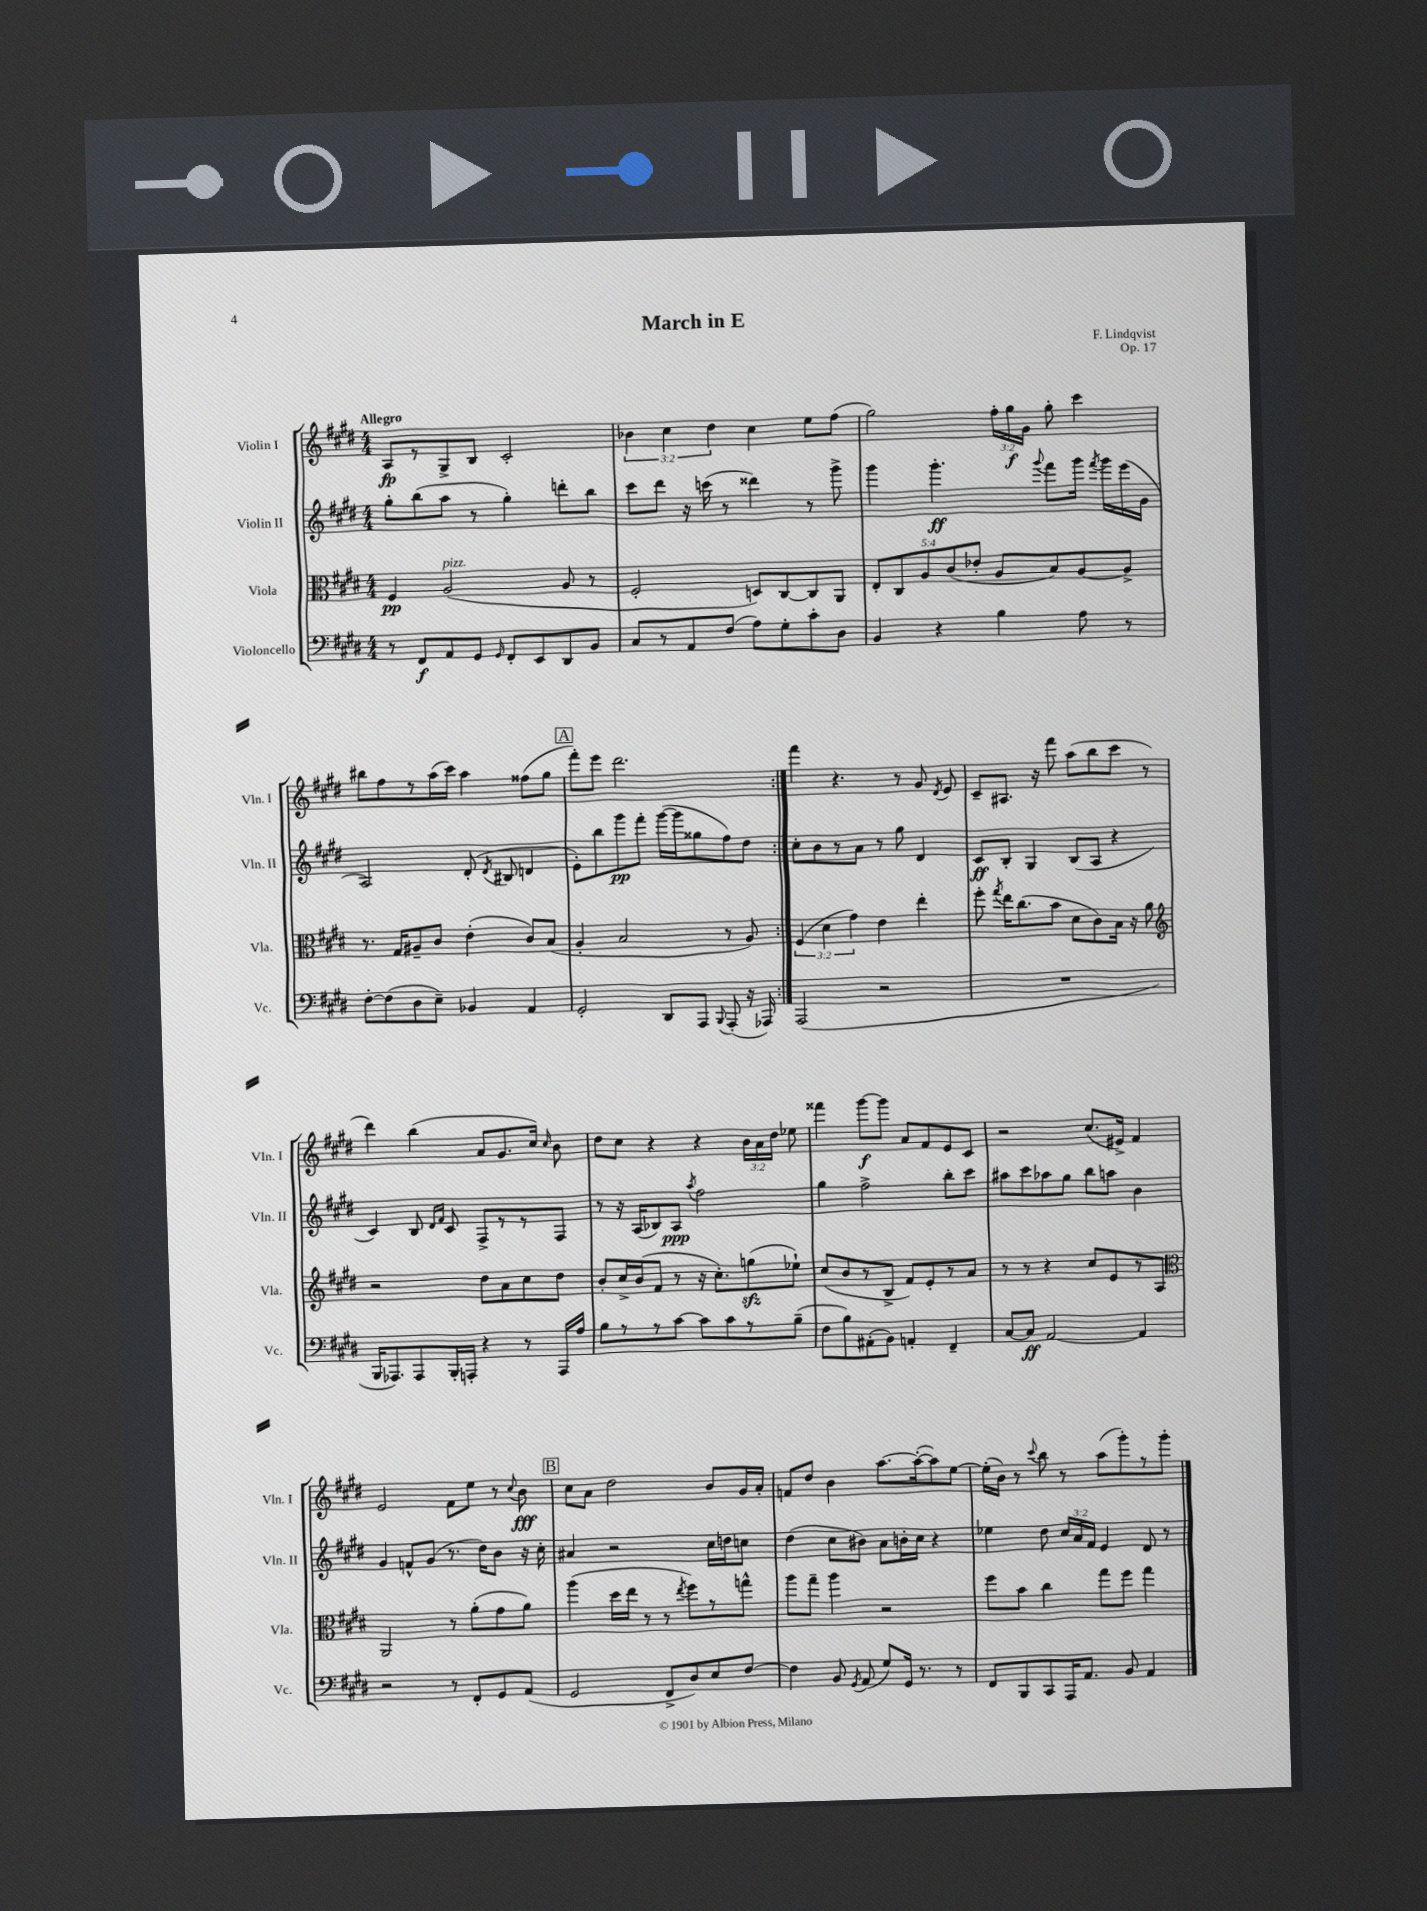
\header { title = "March in E" composer = "F. Lindqvist" opus = "Op. 17" }
<<
\new StaffGroup <<
\new Staff = "s0" \with { instrumentName = "Violin I" shortInstrumentName = "Vln. I" } {
    \clef treble \key e \major \numericTimeSignature \time 4/4 \override Staff.TupletNumber.text = #tuplet-number::calc-fraction-text \tempo "Allegro"
    \autoBeamOff \repeat volta 2 { a8[\fp r8 gis8-> b8] cis'2-. |
    \tuplet 3/2 { bes'4 cis''4 dis''4 } cis''4 e''8[ fis''8]( |
    gis''2) \tuplet 3/2 { fis''16[-. gis''16\f gis'16] } gis''8-. cis'''4 |
    bis''8[ fis''8 r8 a''16( cis'''16]) a''4 fisis''8[( gis''8] |
    \mark \markup { \box "A" } fis'''8[-.) e'''8] dis'''2. | }
    fis'''4 r4. r8 gis'8 \acciaccatura { dis'8 } e'8 |
    cis'8[-- ais8.] r16 fis'''8 a''8[( b''8 cis'''8] r8 |
    dis'''4) b''4( a'8[ gis'8. cis''16]) \grace { cis''16 } b'8 |
    dis''8[ cis''8] r4 r4 \tuplet 3/2 { b'16[ a'16 dis''16] } ees''8 |
    fisis'''4 gis'''8[~\f gis'''8] a'8[ fis'8 e'8 cis'8] |
    r2 cis''8.[( eis'16]->) fis'4 |
    e'2 fis'8[ e''8] r8 \appoggiatura { cis''8 } b'8\fff |
    \mark \markup { \box "B" } cis''8[ a'8] dis''2 b'8[ gis'16 a'16]-. |
    f'8[ dis''8] b'4 a''8.[~ a''16~-.( a''8) e''8]~ |
    e''16[-.( b'16]) r8 \appoggiatura { cis'''8 } b''8 r8 a''8[( gis'''8-.) r8 gis'''8]-. \bar "|." |
}
\new Staff = "s1" \with { instrumentName = "Violin II" shortInstrumentName = "Vln. II" } {
    \clef treble \key e \major \numericTimeSignature \time 4/4 \override Staff.TupletNumber.text = #tuplet-number::calc-fraction-text
    \autoBeamOff \repeat volta 2 { gis''8[-. b''8( a''8] r8 gis''4-.) d'''8[-. b''8] |
    cis'''8[ dis'''8] r16 c'''16( r8 disis'''4) r8 gis'''8-> |
    gis'''4 gis'''4.-.\ff \appoggiatura { gis'''8 } fis'''8[ gis'''16] \acciaccatura { fis'''8 } gis'''16[ e'''16( gis'16] |
    a2) dis'8-.( \acciaccatura { dis'8 } bis8 d'4 |
    \mark \markup { \box "A" } e'8[-.) b''8 gis'''8\pp fis'''8]-. gis'''16[~( gis'''16 gisis''8 fis''8) dis''8] | }
    cis''8[-. b'8 r8 a'8] r8 gis''8 dis'4 |
    cis'8[\ff b8]-. gis4 b8[( a8] r4 |
    cis'4) b8 \grace { dis'16[ fis'16] } cis'8 fis8[-> r8 r8 fis8] |
    r8 r16 a16[( bes8) a8]\ppp \acciaccatura { a''8 } fis''2 |
    gis''4 fis''2-> b''8[-. cis'''8] |
    ais''8[ cis'''8 aes''8 gis''8] b''8[ a''8] b'4 |
    gis'4 f'8[-^ gis'8]( r8. dis''16[) b'8] r16 cis''16-. |
    \mark \markup { \box "B" } ais'4 r2 cis''16[ d''16 c''8] |
    dis''4( cis''8[ bis'8]) a'8[ b'16-. cis''16] r4 |
    ees''4 dis''8 \tuplet 3/2 { cis''16[ a'16 fis'16] } e'4 dis'8 r8 \bar "|." |
}
\new Staff = "s2" \with { instrumentName = "Viola" shortInstrumentName = "Vla." } {
    \clef alto \key e \major \numericTimeSignature \time 4/4 \override Staff.TupletNumber.text = #tuplet-number::calc-fraction-text
    \autoBeamOff \repeat volta 2 { fis4\pp a2^\markup { \italic "pizz." }( a8 r8 |
    fis2-. d8[) cis8~ cis8 a,8] |
    \tuplet 5/4 { e8[-. cis8 a8 cis'8( ees'8]-. } a8[ b8) a8~ a8]-> |
    r8. gis16[ ais8-- cis'8] e'4-.( cis'8[) b8]( |
    \mark \markup { \box "A" } a4-. b2 r8 a8) | }
    \tuplet 3/2 { fis4( dis'4 gis'4) } e'4 e''4-. |
    fis''8-. \acciaccatura { gis''8 } e''16[ cis''8.( b'8] dis'8[ cis'8) b16] r16 a'8 |
    \clef treble r2 dis''8[ a'8 cis''8 dis''8] |
    b'8[-. cis''16-> b'16( fis'8] r8 r16 cis''8.[-.) g''8\sfz( ees''8]-!) |
    cis''8[( b'8 r8 b8]-> fis'8[) e'8-. r8 a'8] |
    r8 r8 r4 cis''8[ e'8 r8 a8] |
    \clef alto a,2 r8 a'8[-.( gis'8 a'8]) |
    \mark \markup { \box "B" } a''4( dis''16[ e''16] r8 r8 \acciaccatura { e''8 } fis''8[) r8 g''8]-^ |
    a''8[ gis''8]-- a''4 r2 |
    fis''8[ b'8] cis''4 gis''8[ fis''8] gis''4 \bar "|." |
}
\new Staff = "s3" \with { instrumentName = "Violoncello" shortInstrumentName = "Vc." } {
    \clef bass \key e \major \numericTimeSignature \time 4/4
    \autoBeamOff \repeat volta 2 { r8 fis,8[\f a,8 gis,8] \grace { gis,16 } fis,8[-. e,8 dis,8 b,8] |
    cis8[ r8 a,8 fis8]( a8[) gis8-. cis'8-. dis8] |
    b,4 r4 b4 a8 r8 |
    fis8[~-. fis8( dis8 e8]--) bes,4 a,4 |
    \mark \markup { \box "A" } gis,2-. dis,8[ a,,8] \appoggiatura { b,,8 } a,,8-.( r16 aes,,16) | }
    a,,2( r2 |
    R1 |
    b,,16[ aes,,8.) aes,,8 b,,16-. a,,16]-. r4 r8 a,,16[ a16] |
    b8[ r8 r8 cis'8]~ cis'8[ cis'8 r8 b8]--( |
    fis8[ b8) ais,8-.( b,8]) a,4-. fis,4-- |
    cis8[~ cis8]\ff a,2~ a,4 |
    r2 r8 fis,8[-. gis,8 a,8]( |
    \mark \markup { \box "B" } gis,2 fis,8[-> dis8) e8 fis8]~ |
    fis4 b,8 \acciaccatura { gis,8 } a,8( gis8[) gis,16] r8. r8 |
    fis,8[ b,,8 cis,8 a,,16 a,8.] b,8 a,4 \bar "|." |
}
>>
>>
\layout { \context { \Score \remove "Bar_number_engraver" } }
